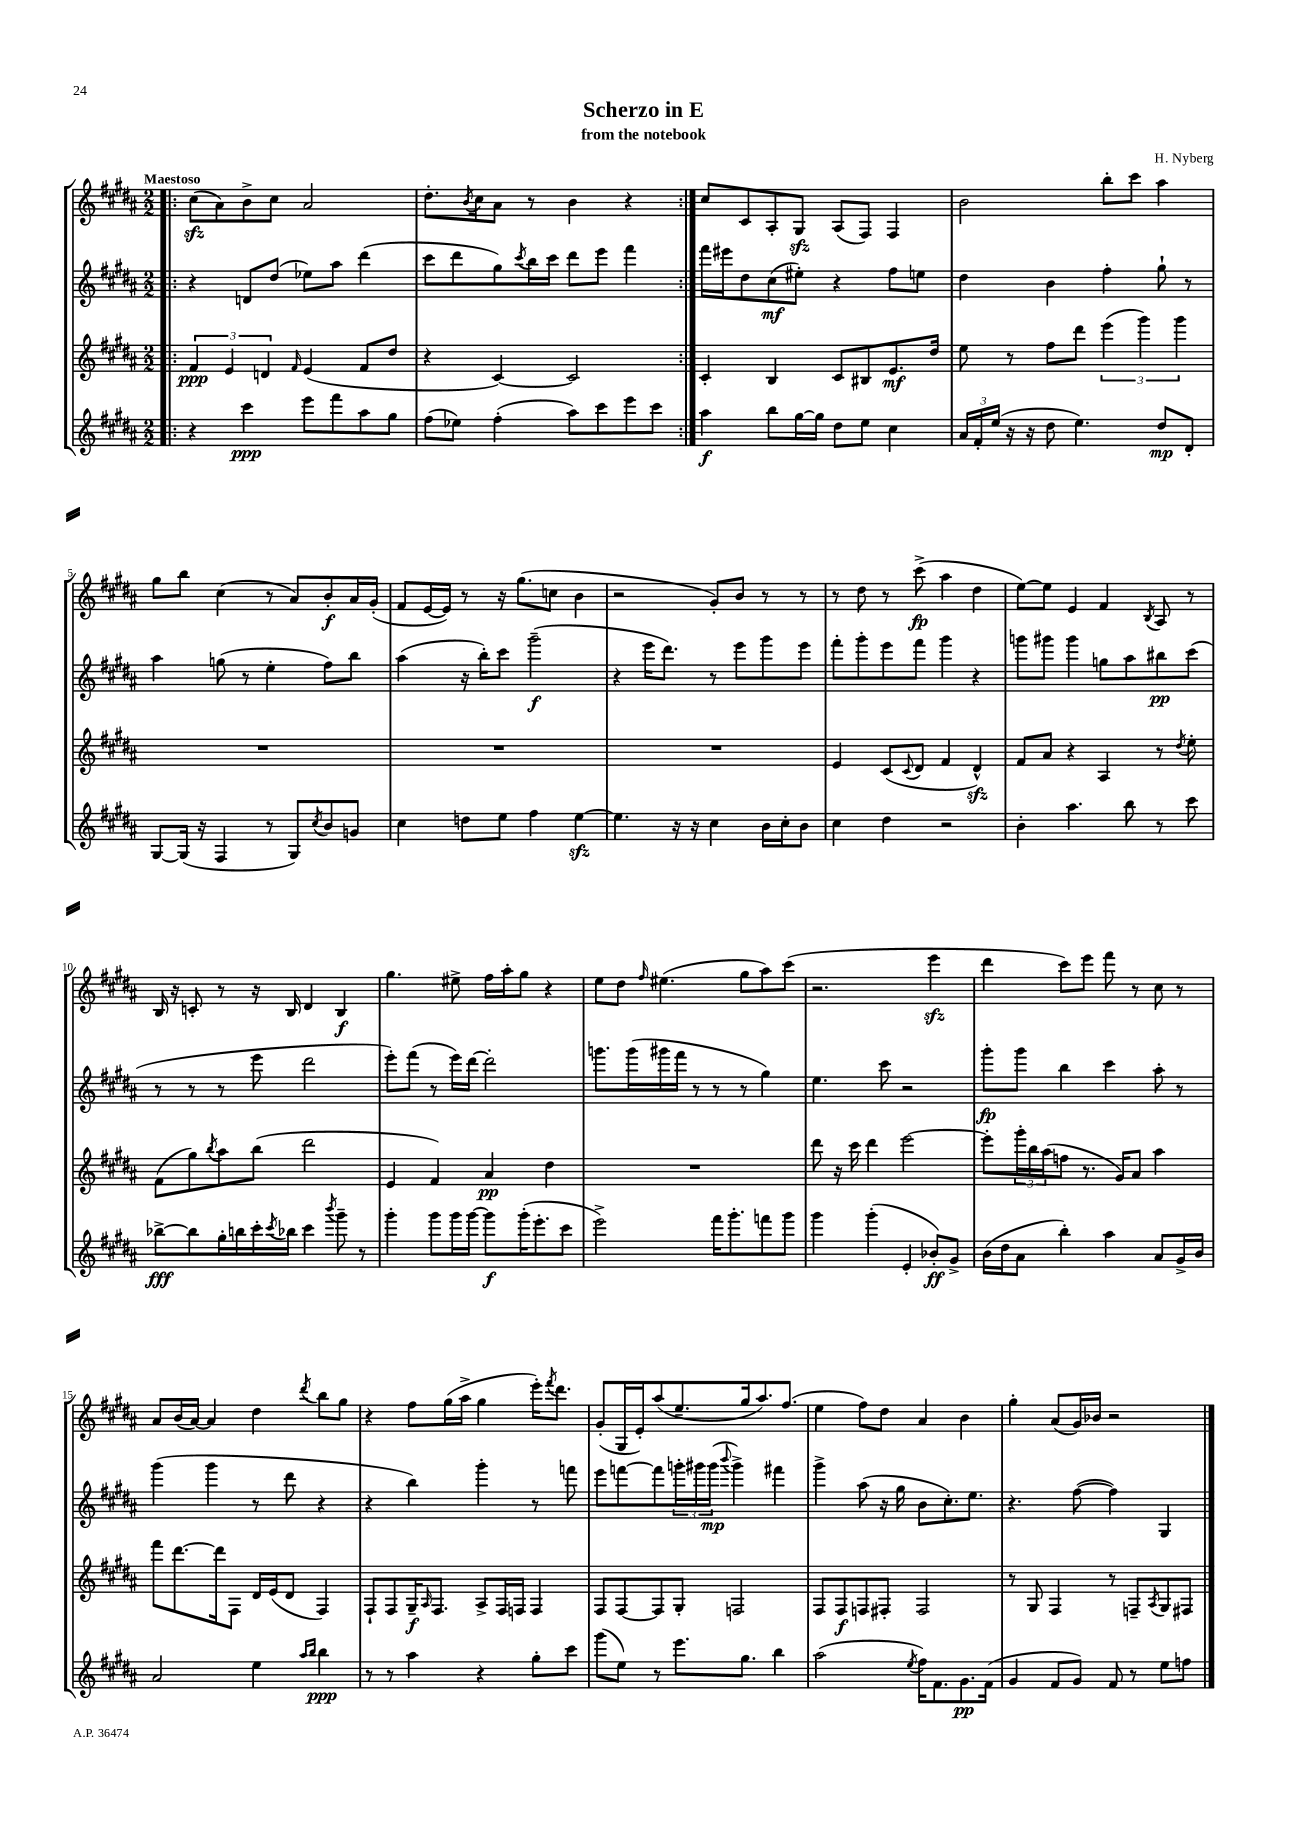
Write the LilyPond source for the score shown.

\header { title = "Scherzo in E" composer = "H. Nyberg" subtitle = "from the notebook" }
<<
\new StaffGroup <<
\new Staff = "s0" {
    \clef treble \key b \major \numericTimeSignature \time 2/2 \tempo "Maestoso"
    \repeat volta 2 { \bar ".|:" cis''8\sfz( ais'8) b'8-> cis''8 ais'2 |
    dis''8.-. \acciaccatura { b'8 } cis''16 ais'8 r8 b'4 r4 | }
    cis''8 cis'8 ais8-. gis8\sfz ais8( fis8) fis4 |
    b'2 b''8-. cis'''8 ais''4 |
    gis''8 b''8 cis''4( r8 ais'8) b'8-.\f ais'16 gis'16-.( |
    fis'8 e'16~ e'16) r8 r16 gis''8.( c''8 b'4 |
    r2 gis'8-.) b'8 r8 r8 |
    r8 dis''8 r8 cis'''8->\fp( ais''4 dis''4 |
    e''8~) e''8 e'4 fis'4 \acciaccatura { b8 } ais8 r8 |
    b16 r16 c'8-. r8 r16 b16 dis'4 b4\f |
    gis''4. eis''8-> fis''16 ais''16-. gis''8 r4 |
    e''8 dis''8 \grace { fis''16 } eis''4.( gis''8 ais''8) cis'''8( |
    r2. e'''4\sfz |
    dis'''4 cis'''8) e'''8 fis'''8 r8 cis''8 r8 |
    ais'8 b'16( ais'16~) ais'4 dis''4 \acciaccatura { dis'''8 } b''8 gis''8 |
    r4 fis''8 gis''16( ais''16-> gis''4 e'''16-.) \acciaccatura { fis'''8 } dis'''8. |
    gis'8-.( gis16 e'16-.) ais''8( e''8.-- gis''16 ais''8.) fis''8.( |
    e''4 fis''8) dis''8 ais'4 b'4 |
    gis''4-. ais'8( gis'16) bes'16 r2 \bar "|." |
}
\new Staff = "s1" {
    \clef treble \key b \major \numericTimeSignature \time 2/2
    \repeat volta 2 { \bar ".|:" r4 d'8 dis''8( ees''8) ais''8 dis'''4( |
    cis'''8 dis'''8 gis''8) \acciaccatura { cis'''8 } b''16 cis'''16 dis'''8 e'''8 fis'''4 | }
    fis'''16 eis'''16 dis''8 cis''8\mf( eis''8-.) r4 fis''8 e''8 |
    dis''4 b'4 fis''4-. gis''8-! r8 |
    ais''4 g''8( r8 e''4-. fis''8) b''8 |
    ais''4( r16 b''16-.) cis'''8 gis'''2--\f( |
    r4 e'''16 dis'''8.) r8 e'''8 gis'''8 e'''8 |
    fis'''8-. gis'''8-. e'''8 fis'''8 gis'''4 r4 |
    g'''8 gis'''8 gis'''4 g''8 ais''8 bis''8\pp cis'''8( |
    r8 r8 r8 e'''8 dis'''2 |
    e'''8-.) fis'''8( r8 e'''16) dis'''16~ dis'''2-. |
    g'''8. g'''16( gis'''16 fis'''16 r8 r8 r8 gis''4) |
    e''4. cis'''8 r2 |
    gis'''8-.\fp gis'''8 b''4 cis'''4 ais''8-. r8 |
    gis'''4( gis'''4 r8 dis'''8 r4 |
    r4 b''4) gis'''4-. r8 f'''8 |
    e'''8 f'''8~ f'''8 \tuplet 3/2 { g'''16-. gis'''16 gis'''16\mp( } \appoggiatura { b'''8 } gis'''4->) fis'''4 |
    gis'''4-> ais''8( r16 gis''16 b'8 cis''8.-.) e''8. |
    r4. fis''8~( fis''4) gis4 \bar "|." |
}
\new Staff = "s2" {
    \clef treble \key b \major \numericTimeSignature \time 2/2
    \repeat volta 2 { \bar ".|:" \tuplet 3/2 { fis'4\ppp e'4 d'4 } \grace { fis'16 } e'4( fis'8 dis''8 |
    r4 cis'4~) cis'2 | }
    cis'4-. b4 cis'8 bis8 e'8.\mf dis''16 |
    e''8 r8 fis''8 dis'''8 \tuplet 3/2 { e'''4( gis'''4) gis'''4 } |
    R1 |
    R1 |
    R1 |
    e'4 cis'8( \appoggiatura { cis'8 } dis'8 fis'4 dis'4-^\sfz) |
    fis'8 ais'8 r4 ais4 r8 \acciaccatura { dis''8 } e''8-. |
    fis'8( gis''8) \acciaccatura { b''8 } ais''8 b''8( dis'''2 |
    e'4 fis'4) ais'4\pp dis''4 |
    R1 |
    dis'''8 r16 cis'''16 dis'''4 e'''2~ |
    e'''8-. \tuplet 3/2 { gis'''16-. b''16 ais''16( } f''8 r8. gis'16) ais'8 ais''4 |
    fis'''8 dis'''8.~ dis'''16 fis8 dis'16 e'16( dis'8 fis4) |
    fis8-! fis8 gis16--\f \grace { ais16 } fis8. ais8-> fis16 f16 f4 |
    fis8 fis8~ fis8 gis8-. f2 |
    fis8 fis8\f f8 fis8-. fis2 |
    r8 gis8 fis4 r8 f8-- \acciaccatura { ais8 } gis8 fis8 \bar "|." |
}
\new Staff = "s3" {
    \clef treble \key b \major \numericTimeSignature \time 2/2
    \repeat volta 2 { \bar ".|:" r4 cis'''4\ppp e'''8 fis'''8 ais''8 gis''8 |
    fis''8( ees''8) fis''4-.( ais''8) cis'''8 e'''8 cis'''8 | }
    ais''4\f b''8 gis''16~ gis''16 dis''8 e''8 cis''4 |
    \tuplet 3/2 { ais'16 fis'16-. e''16( } r16 r16 dis''8 e''4.) dis''8\mp dis'8-. |
    gis8~ gis16( r16 fis4 r8 gis8) \acciaccatura { cis''8 } b'8 g'8 |
    cis''4 d''8 e''8 fis''4 e''4~\sfz |
    e''4. r16 r16 cis''4 b'16 cis''16-. b'8 |
    cis''4 dis''4 r2 |
    b'4-. ais''4. b''8 r8 cis'''8 |
    bes''8~->\fff bes''8 gis''16-. b''16 cis'''16-. \acciaccatura { cis'''8 } bes''16 cis'''4 \acciaccatura { b'''8 } gis'''8-- r8 |
    gis'''4-. gis'''8 gis'''16 gis'''16~ gis'''8\f gis'''16-.( e'''8.-. cis'''8 |
    e'''2->) fis'''16 gis'''8.-. f'''8 gis'''8 |
    gis'''4 gis'''4-.( e'4-. bes'8-.\ff) gis'8-> |
    b'16( dis''16 ais'8 b''4-.) ais''4 ais'8 gis'16-> b'16 |
    ais'2 e''4 \grace { ais''16 b''16 } b''4\ppp |
    r8 r8 ais''4 r4 gis''8-. cis'''8 |
    gis'''8( e''8) r8 e'''8. gis''8. b''4 |
    ais''2( \acciaccatura { e''8 } fis''16) fis'8. gis'8.\pp fis'16( |
    gis'4 fis'8 gis'8) fis'8 r8 e''8 f''8 \bar "|." |
}
>>
>>
